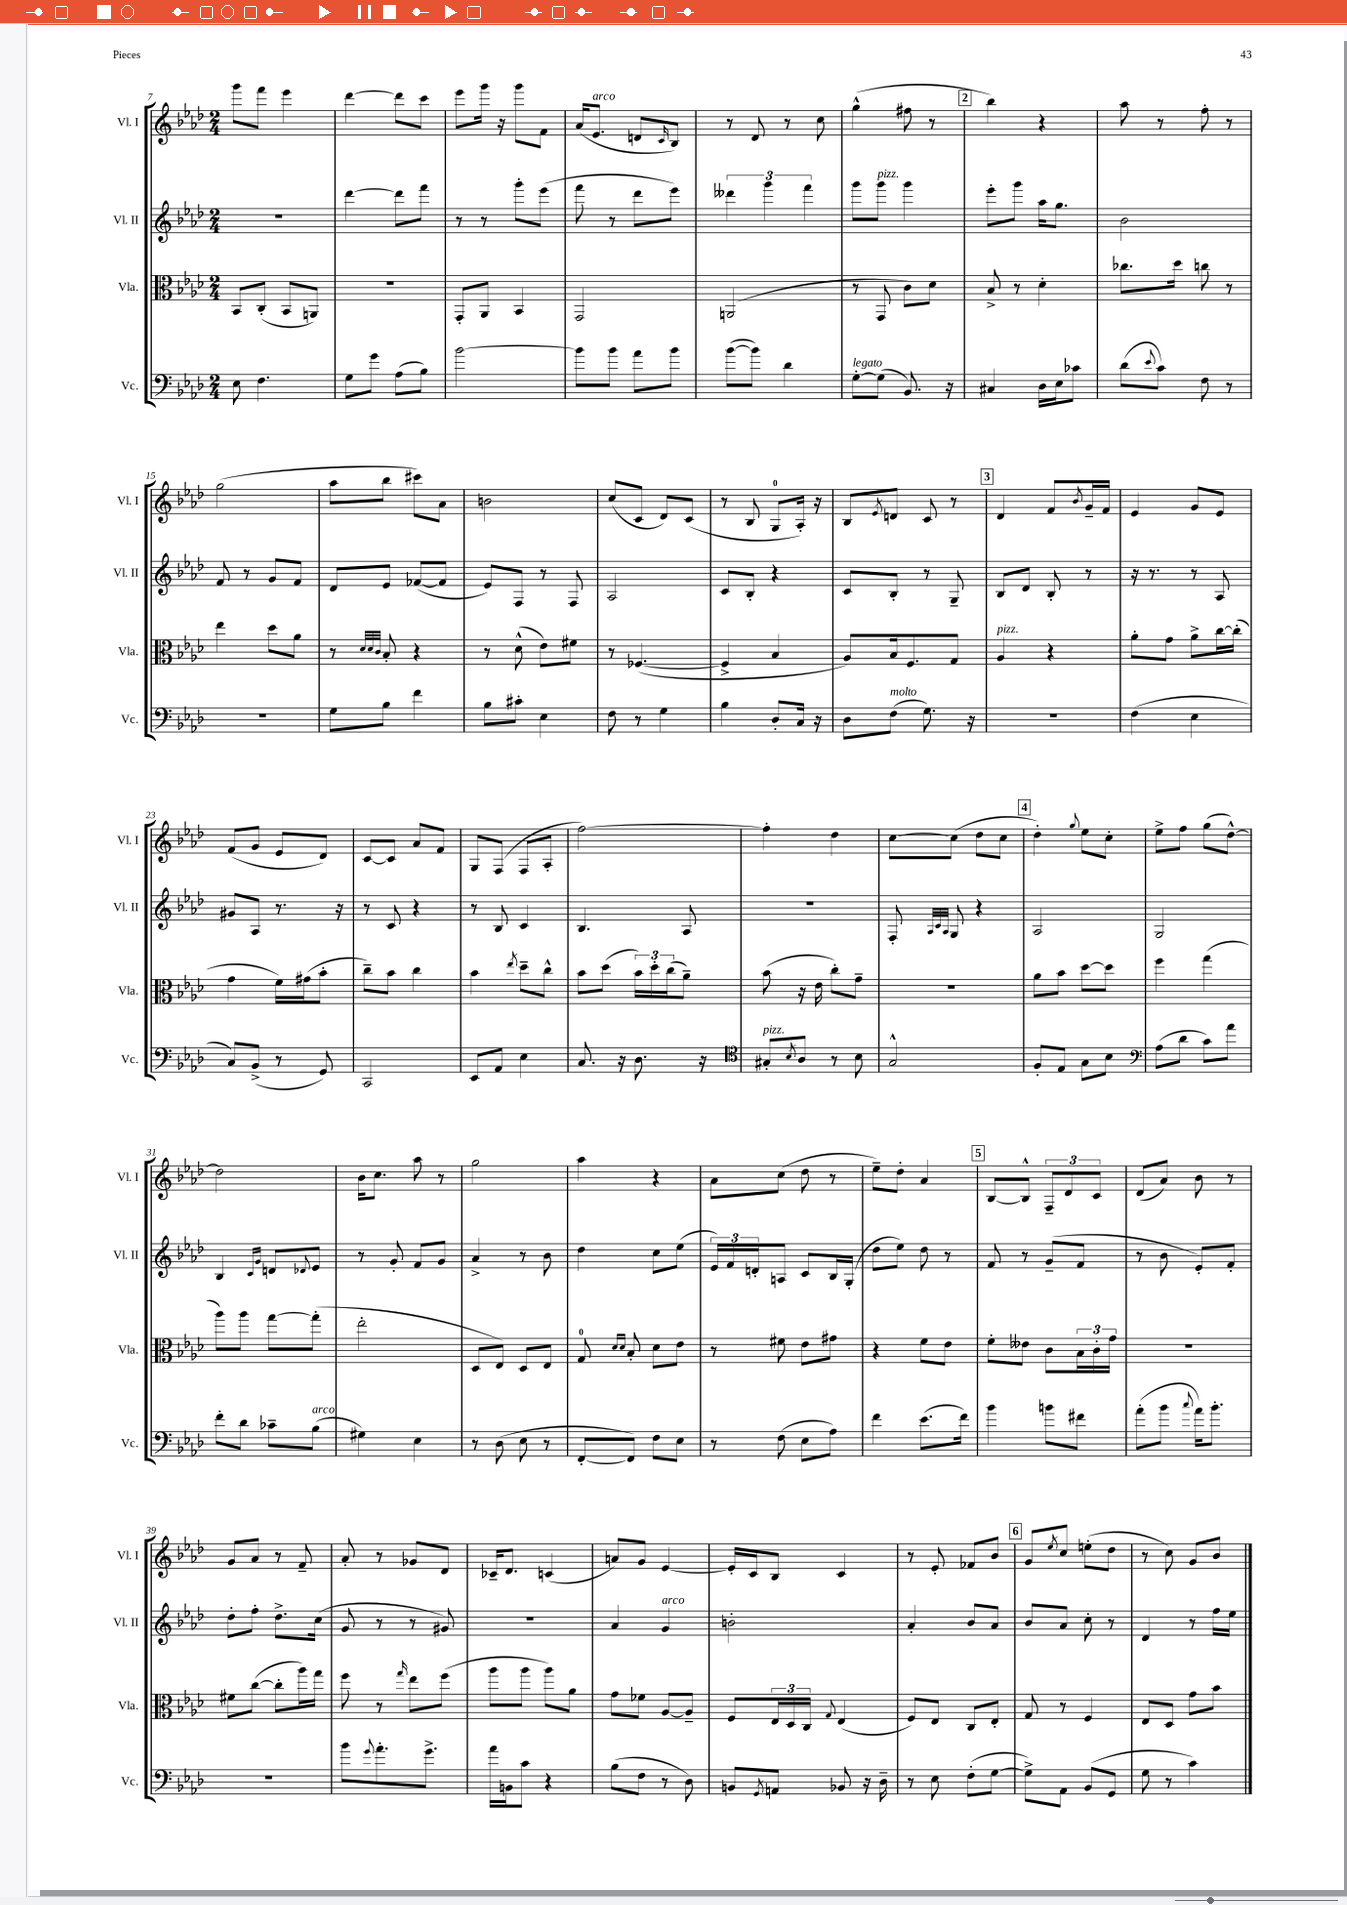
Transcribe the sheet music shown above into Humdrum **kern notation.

**kern	**kern	**kern	**kern
*staff4	*staff3	*staff2	*staff1
*clefF4	*clefC3	*clefG2	*clefG2
*k[b-e-a-d-]	*k[b-e-a-d-]	*k[b-e-a-d-]	*k[b-e-a-d-]
*M2/4	*M2/4	*M2/4	*M2/4
8E-	8BB-	2r	8ggg
4.F	(8C'	.	8fff
.	8BB-	.	4eee-
.	8AA)	.	.
=	=	=	=
8G	2r	[4ddd-	[4ddd-
8g	.	.	.
(8A-	.	8ddd-]	8ddd-]
8B-)	.	8fff	8ccc
=	=	=	=
[2b-	8GG'	8r	8eee-
.	8AA-	8r	16ggg
.	.	.	16r
.	4BB-	8ggg'	8ggg
.	.	(8eee-	8f
=	=	=	=
8b-]	2GG	8fff	(16a-
.	.	.	8.e-
8b-	.	8r	.
8a-	.	8ddd-	8d
.	.	.	16qqc
8b-	.	8eee-)	8B-)
=	=	=	=
([8b-	(2AA	6ddd--	8r
8b-])	.	.	8d-
.	.	6ggg	.
4d-	.	.	8r
.	.	6fff	.
.	.	.	8cc
=	=	=	=
[8G'	8r	8ggg	(4gg^^
(8G]	8GG	8ggg	.
8.BB-)	8c)	4ggg	8ff#
.	8d-	.	8r
16r	.	.	.
=	=	=	=
4C#	8B-^	8eee-'	4bb-)
.	8r	8ggg	.
16D-	4d-'	16aa-	4r
16E-	.	8.gg	.
8c-	.	.	.
=	=	=	=
(8d-	8.cc-	2b-	8aa-
8qqe-	.	.	.
8c)	.	.	8r
.	16dd-	.	.
8F	8cc	.	8ff'
8r	8r	.	8r
=	=	=	=
2r	4ee-	8f	(2gg
.	.	8r	.
.	8dd-	8g	.
.	8a-	8f	.
=	=	=	=
8G	8r	8d-	8aa-
.	32qqd-	.	.
.	32qqd-	.	.
.	32qqc	.	.
8B-	8B-'	8e-	8bb-
4f	4r	([8f-	8ccc#)
.	.	8f-]	8a-
=	=	=	=
8B-	8r	8e-)	2b
8c#'	(8d-^^	8F	.
4E-	8e-)	8r	.
.	8f#	8F	.
=	=	=	=
8F	8r	2A-	(8cc
8r	([4.F-	.	8c
4G	.	.	8d-)
.	.	.	(8c
=	=	=	=
4B-	4F-^]	8c	8r
.	.	8B-'	8B-
8D-'	4B-	4r	8G
16C	.	.	16A-')
16r	.	.	16r
=	=	=	=
8D-	8A-)	8c	8B-
.	.	.	8qe-
(8F	16B-	8B-'	8d
.	8.F	.	.
8.G)	.	8r	8c
.	8G	8G~	8r
16r	.	.	.
=	=	=	=
2r	4A-	8B-	4d-
.	.	8d-	.
.	4r	8B-'	8f
.	.	.	8qb-
.	.	8r	16g~
.	.	.	16f
=	=	=	=
(4F	8a-'	16r	4e-
.	.	8.r	.
.	8g	.	.
4E-	8a-^	8r	8g
.	[16cc	8A-	8e-
.	(16cc']	.	.
=	=	=	=
8C)	4g	8g#	(8f
(8BB-^	.	8A-	8g
8r	16f)	8.r	8e-
.	(16g#	.	.
8GG)	8b-'	.	8d-)
.	.	16r	.
=	=	=	=
2CC	8cc~)	8r	[8c
.	8b-	8c	8c]
.	4cc	4r	8a-
.	.	.	8f
=	=	=	=
8EE-	4b-	8r	8G
8AA-	.	8B-	(8F
.	8qee-	.	.
4E-	8dd-~	4c	8F
.	8cc^^	.	8A-'
=	=	=	=
8.C	8b-	4.B-	[2ff)
.	(8dd-	.	.
16r	.	.	.
8.D-	24b-)	.	.
.	24dd-'	.	.
.	(24cc	.	.
.	8a-~)	8A-	.
16r	.	.	.
=	=	=	=
*clefC4	*	*	*
8G#'	(8b-	2r	4ff']
8qB-	.	.	.
8A-	16r	.	.
.	16e-	.	.
8r	8cc')	.	4dd-
8B-	8g~	.	.
=	=	=	=
2G^^	2r	8F'	[8cc
.	.	32qqA-	.
.	.	32qqc	.
.	.	32qqA-	.
.	.	8G	(8cc]
.	.	4r	8dd-
.	.	.	8cc
=	=	=	=
8F'	8a-	2A-	4dd-')
8E-	8b-	.	.
.	.	.	8qqgg
8G	[8dd-	.	8ee-
8B-	8dd-]	.	8cc'
=	=	=	=
*clefF4	*	*	*
(8A-	4ff	2G	8ee-^
8d-	.	.	8ff
8c)	(4gg	.	(8gg
8a-	.	.	[8dd-^^)
=	=	=	=
8f'	8aa-)	4B-	2dd-]
8d-	8aa-	.	.
.	.	16qqc	.
.	.	16qqg	.
8c-~	[8gg	8d	.
.	.	8qqd-	.
(8B-	(8gg']	8e-	.
=	=	=	=
4G#)	2ee-'	8r	16b-
.	.	.	8.cc
.	.	8g'	.
4E-	.	8f	8aa-
.	.	8g	8r
=	=	=	=
8r	8D-	4a-^	2gg
(8D-	8E-)	.	.
8E-	8D-	8r	.
8r	8E-	8b-	.
=	=	=	=
[8FF'	8G	4dd-	4aa-
.	16qqd-	.	.
.	16qqd-	.	.
8FF])	8B-'	.	.
8F	8d-	8cc	4r
8E-	8e-	(8ee-	.
=	=	=	=
8r	8r	24e-)	8a-
.	.	24f	.
.	.	24d'	.
(8F	8f#	8A	(8cc
8E-	8e-	8c	8dd-
8A-)	8g#	16B-	8r
.	.	(16G'	.
=	=	=	=
4f	4r	8dd-	8ee-~)
.	.	8ee-)	8dd-'
(8.e-	8f	8dd-	4a-
.	8e-	8r	.
16f)	.	.	.
=	=	=	=
4b-	8f'	8f	[8B-
.	8e--	8r	8B-^^]
8b	8c	(8g~	12F~
.	.	.	12d-
8f#	24B-	8f	.
.	24c'	.	12c
.	24g	.	.
=	=	=	=
(8a-'	2r	8r	(8d-
8b-	.	8b-	8a-)
8qqcc	.	.	.
16a-)	.	8e-')	8b-
8.b-'	.	.	.
.	.	8f'	8r
=	=	=	=
2r	8f#	8dd-'	8g
.	([8cc	8ff'	8a-
.	8cc']	8.dd-^	8r
.	16aa-)	.	8f~
.	16gg	(16cc	.
=	=	=	=
8b-	8ff	8g	8a-'
8qqg	.	.	.
8.a-'	8r	8r	8r
.	16qqgg	.	.
.	8ee-	8r	8g-
8.g^	.	.	.
.	(8ff	8g#)	8d-
=	=	=	=
16a-	8aa-	2r	16c-~
16BB	.	.	8.d-
8c	8aa-	.	.
4r	8aa-)	.	(4c
.	8a-	.	.
=	=	=	=
(8B-	8g	4a-	8a)
8F	8f-	.	8g
8r	[8A-	4g	[4e-
8D-)	8A-~]	.	.
=	=	=	=
8BB	8F	2b'	16e-']
.	.	.	16c
8qGG	.	.	.
8AA	24E-	.	8B-
.	24D-	.	.
.	24C	.	.
.	8qqG	.	.
8BB-	(4E-	.	4c
16r	.	.	.
16D-~	.	.	.
=	=	=	=
8r	8F)	4a-'	8r
8E-	8E-	.	8e-'
(8F'	8C	8b-	8f-
[8G	8E-'	8a-	8b-
=	=	=	=
8G^])	8G	8b-	8g
.	.	.	8qee-
8AA-	8r	8a-	8cc
(8BB-	4F	8cc'	(8ee'
8GG	.	8r	8dd-
=	=	=	=
8G	8E-	4d-	8r
8r	8D-	.	8cc)
4c)	8g	8r	8g
.	8b-	16ff	8b-
.	.	16ee-	.
==	==	==	==
*-	*-	*-	*-
